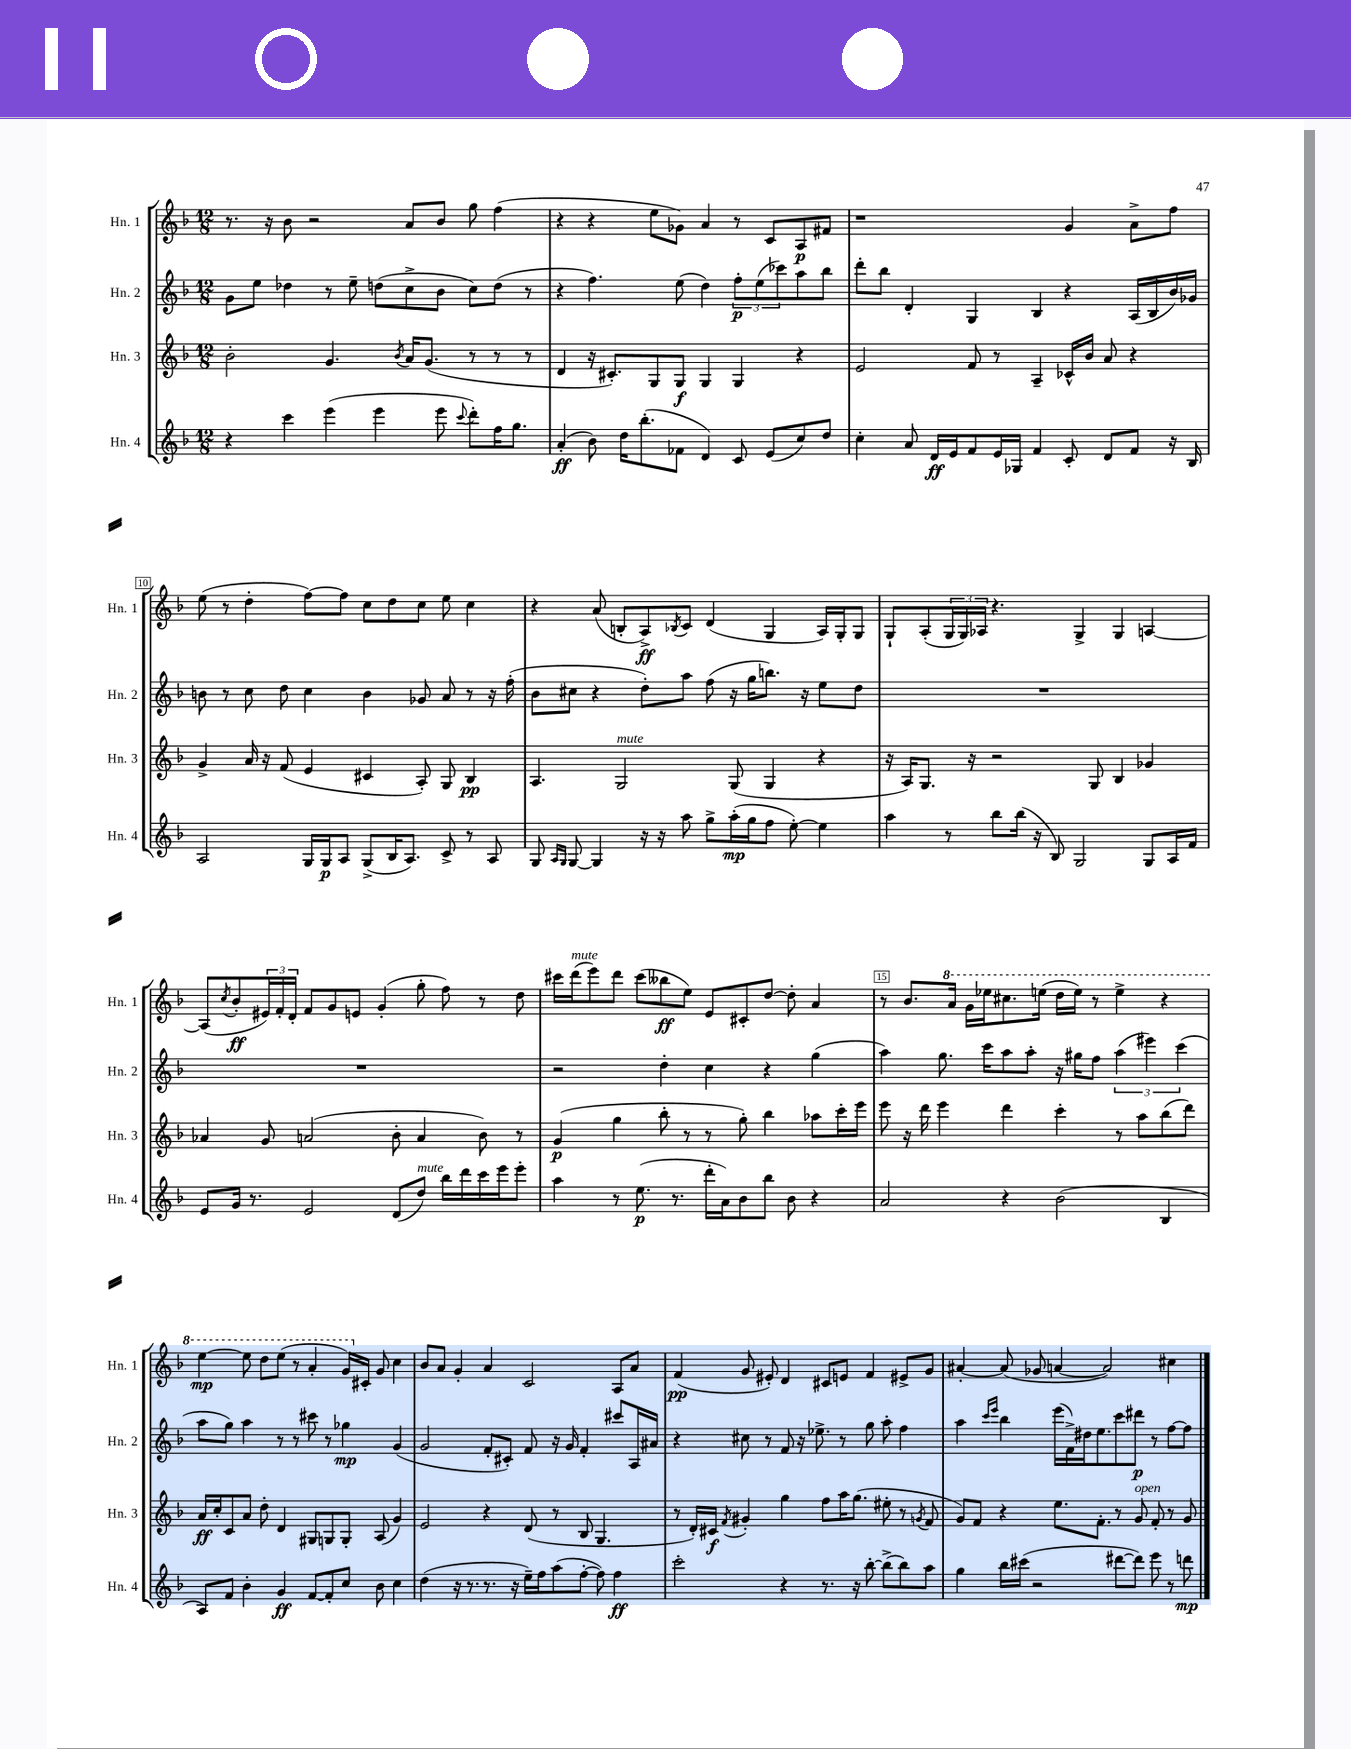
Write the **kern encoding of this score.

**kern	**dynam	**kern	**dynam	**kern	**dynam	**kern	**dynam
*part4	*part4	*part3	*part3	*part2	*part2	*part1	*part1
*staff4	*staff4	*staff3	*staff3	*staff2	*staff2	*staff1	*staff1
*I"Hn. 4	*	*I"Hn. 3	*	*I"Hn. 2	*	*I"Hn. 1	*
*I'Hn. 4	*	*I'Hn. 3	*	*I'Hn. 2	*	*I'Hn. 1	*
*clefG2	*	*clefG2	*	*clefG2	*	*clefG2	*
*k[b-]	*	*k[b-]	*	*k[b-]	*	*k[b-]	*
*M12/8	*	*M12/8	*	*M12/8	*	*M12/8	*
=7	=7	=7	=7	=7	=7	=7	=7
4r	.	2b-'\	.	8g\L	.	8.r	.
.	.	.	.	8ee\J	.	.	.
.	.	.	.	.	.	16r	.
4ccc\	.	.	.	4dd-X\	.	8b-\	.
.	.	.	.	.	.	2r	.
(4eee\	.	4.g/	.	8r	.	.	.
.	.	.	.	8ee~\	.	.	.
4eee\	.	.	.	(8ddn\L	.	.	.
.	.	8qb-/	.	.	.	.	.
.	.	16a/KL	.	8cc^\	.	8a/L	.
.	.	(8.g/J	.	.	.	.	.
8eee\	.	.	.	8b-\J	.	8b-/J	.
8qqccc/	.	.	.	.	.	.	.
8ddd'\L)	.	8r	.	8cc\L)	.	8gg\	.
16ff\K	.	8r	.	(8dd\J	.	(4ff\	.
8.gg\J	.	.	.	.	.	.	.
.	.	8r	.	8r	.	.	.
=8	=8	=8	=8	=8	=8	=8	=8
(4a'/	ff	4d/	.	4r	.	4r	.
8b-\)	.	16r	.	4.ff\)	.	4r	.
.	.	8.c#X'/L)	.	.	.	.	.
16dd\KL	.	.	.	.	.	.	.
(8.bb-'\	.	.	.	.	.	.	.
.	.	8G/	.	.	.	8ee\L	.
8f-X\J	.	8G/J	f	(8ee\	.	8g-X\J)	.
4d/)	.	4G/	.	4dd\)	.	4a/	.
8c/	.	4G/	.	12ff'\L	p	8r	.
.	.	.	.	(12ee\	.	.	.
(8e/L	.	.	.	.	.	8c/L	.
.	.	.	.	12ccc-X\)	.	.	.
8cc/)	.	4r	.	8aa\	.	8A/	p
8dd/J	.	.	.	8bb-\J	.	8f#X/J	.
=9	=9	=9	=9	=9	=9	=9	=9
4cc'\	.	2e/	.	8ddd'\L	.	1r	.
.	.	.	.	8bb-\J	.	.	.
8a/	.	.	.	4d'/	.	.	.
16d/LL	ff	.	.	.	.	.	.
16e/J	.	.	.	.	.	.	.
8f/	.	8f/	.	4G/	.	.	.
16e/L	.	8r	.	.	.	.	.
16G-X/JJ	.	.	.	.	.	.	.
4f/	.	4A~/	.	4B-/	.	.	.
8c'/	.	16c-X^^/LL	.	4r	.	4g/	.
.	.	16b-/JJ	.	.	.	.	.
8d/L	.	8a/	.	.	.	.	.
8f/J	.	4r	.	(16A/LL	.	8a^\L	.
.	.	.	.	16B-/	.	.	.
16r	.	.	.	16b-/)	.	8ff\J	.
16B-/	.	.	.	16g-X/JJ	.	.	.
!!LO:LB:g=z
=10	=10	=10	=10	=10	=10	=10	=10
2A/	.	4g^/	.	8bn\	.	(8ee\	.
.	.	.	.	8r	.	8r	.
.	.	16a/	.	8cc\	.	4dd'\	.
.	.	16r	.	.	.	.	.
.	.	(8f/	.	8dd\	.	.	.
16G/LL	.	4e/	.	4cc\	.	[8ff\L)	.
16G/J	p	.	.	.	.	.	.
8A/J	.	.	.	.	.	8ff\J]	.
(8G^/L	.	4c#X/	.	4b\	.	8cc\L	.
16B-/K	.	.	.	.	.	8dd\	.
8.A/J)	.	.	.	.	.	.	.
.	.	8A'/)	.	8g-X/	.	8cc\J	.
8c^/	.	8G/	.	8a/	.	8ee\	.
8r	.	4B-/	pp	8r	.	4cc\	.
8A/	.	.	.	16r	.	.	.
.	.	.	.	(16ff'\	.	.	.
=11	=11	=11	=11	=11	=11	=11	=11
8G/	.	4.A/	.	8b-\L	.	4r	.
16qqA/LL	.	.	.	.	.	.	.
16qqG/JJ	.	.	.	.	.	.	.
[8G/	.	.	.	8cc#X\J	.	.	.
4G/]	.	.	.	4r	.	(8a/	.
!	!	!LO:TX:a:i:t=mute	!	!	!	!	!
.	.	2G/	.	.	.	8Bn'/L	.
16r	.	.	.	8dd'\L)	.	8A^/)	ff
16r	.	.	.	.	.	.	.
.	.	.	.	.	.	8qB-X/	.
8aa\	.	.	.	8aa\J	.	8c/J	.
8gg^\L	.	.	.	(8ff\	.	(4d/	.
(16aa'\L	mp	(8G/	.	16r	.	.	.
16gg\J	.	.	.	16gg\KL	.	.	.
8ff\J	.	4G/	.	8.bbn\J)	.	4G/	.
[8ee'\)	.	.	.	.	.	.	.
.	.	.	.	16r	.	.	.
4ee\]	.	4r	.	8ee\L	.	16A/LL)	.
.	.	.	.	.	.	16G'/J	.
.	.	.	.	8dd\J	.	8G/J	.
=12	=12	=12	=12	=12	=12	=12	=12
4aa\	.	16r	.	1.r	.	8G`/L	.
.	.	16A/KL)	.	.	.	.	.
.	.	8.G/J	.	.	.	(8A'/	.
8r	.	.	.	.	.	24G/L	.
.	.	.	.	.	.	24G/)	.
.	.	16r	.	.	.	.	.
.	.	.	.	.	.	24A-X/JJ	.
8bb-\L	.	2r	.	.	.	4.r	.
(16bb-\Jk	.	.	.	.	.	.	.
16r	.	.	.	.	.	.	.
8B-/)	.	.	.	.	.	.	.
2G/	.	.	.	.	.	4G^/	.
.	.	8G/	.	.	.	.	.
.	.	4B-/	.	.	.	4G/	.
8G/L	.	4g-X/	.	.	.	[4An/	.
16A/L	.	.	.	.	.	.	.
16f/JJ	.	.	.	.	.	.	.
!!LO:LB:g=z
=13	=13	=13	=13	=13	=13	=13	=13
8e/L	.	4a-X/	.	1.r	.	(8A/L]	.
.	.	.	.	.	.	8qcc/	.
16g/Jk	.	.	.	.	.	8b-'/	ff
8.r	.	.	.	.	.	.	.
.	.	8g/	.	.	.	24e#X/L)	.
.	.	.	.	.	.	24f'/	.
.	.	.	.	.	.	24d'/JJ	.
2e/	.	(2an/	.	.	.	8f/L	.
.	.	.	.	.	.	8g/	.
.	.	.	.	.	.	8en/J	.
.	.	.	.	.	.	(4g'/	.
(8d/L	.	8b-'\	.	.	.	.	.
!LO:TX:a:i:t=mute	!	!	!	!	!	!	!
8dd/J)	.	4a/	.	.	.	8gg'\	.
16bb-\LL	.	.	.	.	.	8ff\)	.
16ddd\	.	.	.	.	.	.	.
16ccc\	.	8b-\)	.	.	.	8r	.
16eee\J	.	.	.	.	.	.	.
8eee'\J	.	8r	.	.	.	8dd\	.
=14	=14	=14	=14	=14	=14	=14	=14
4aa\	.	(4g/	p	2r	.	16ccc#X\LL	.
!	!	!	!	!	!	!LO:TX:a:i:t=mute	!
.	.	.	.	.	.	(16ddd\J	.
.	.	.	.	.	.	8eee\)	.
8r	.	4gg\	.	.	.	8ddd\J	.
(8.ee\	p	.	.	.	.	(8ccc#\L	.
.	.	8bb-'\	.	4dd'\	.	8bb--X\	ff
8.r	.	.	.	.	.	.	.
.	.	8r	.	.	.	8ee\J)	.
16ddd'\LL	.	8r	.	4cc\	.	8e/L	.
16a\J)	.	.	.	.	.	.	.
8b-\	.	8gg'\)	.	.	.	8c#X'/	.
8bb-\J	.	4bb-\	.	4r	.	[8dd/J	.
8b-\	.	.	.	.	.	8dd'\]	.
4r	.	8aa-X\L	.	(4gg\	.	4a/	.
.	.	16ccc'\L	.	.	.	.	.
.	.	16eee\JJ	.	.	.	.	.
=15	=15	=15	=15	=15	=15	=15	=15
2a/	.	8eee\	.	4aa\)	.	8r	.
.	.	16r	.	.	.	8.b-/L	.
.	.	16ddd\	.	.	.	.	.
.	.	4eee\	.	8.gg\	.	.	.
*	*	*	*	*	*	*8va	*
.	.	.	.	.	.	16aa/Jk	.
.	.	.	.	.	.	16gg\LL	.
.	.	.	.	16ccc\KL	.	16eee-X\J	.
4r	.	4ddd\	.	8aa\	.	8.ccc#X\	.
.	.	.	.	8aa'\J	.	.	.
.	.	.	.	.	.	(16eeen\Jk	.
(2b-\	.	4ccc'\	.	16r	.	16ddd\LL	.
.	.	.	.	16gg#X\KL	.	16eee\JJ)	.
.	.	.	.	8ff\J	.	8r	.
.	.	8r	.	(6aa\	.	4eee^\	.
.	.	8aa\L	.	.	.	.	.
.	.	.	.	6eee#X\)	.	.	.
4B-/	.	(8bb-\	.	.	.	4r	.
.	.	.	.	(6ccc\	.	.	.
.	.	8ddd\J)	.	.	.	.	.
!!LO:LB:g=z
=16	=16	=16	=16	=16	=16	=16	=16
8A/L)	.	16a/LL	ff	8aa\L	.	[4eee\	mp
.	.	16cc'/J	.	.	.	.	.
8f/J	.	8c/	.	8gg\J)	.	.	.
4b-'\	.	8a/J	.	4aa\	.	8eee\]	.
.	.	8dd'\	.	.	.	8ddd\L	.
4g/	ff	4d/	.	8r	.	(8eee\J	.
.	.	.	.	8r	.	8r	.
[8f/L	.	8G#X/L	.	8ccc#X\	.	4aa'/	.
8f'/]	.	8Gn/	.	8r	.	.	.
8cc/J	.	8G'/J	.	4gg-X\	mp	16gg/LL)	.
*	*	*	*	*	*	*X8va	*
.	.	.	.	.	.	16c#X'/JJ	.
8b-\	.	(8A/	.	.	.	8g/	.
4cc\	.	4g/)	.	(4g/	.	4cc\	.
=17	=17	=17	=17	=17	=17	=17	=17
(4dd\	.	2e/	.	2g/	.	8b-/L	.
.	.	.	.	.	.	8a/J	.
16r	.	.	.	.	.	4g'/	.
8.r	.	.	.	.	.	.	.
8.r	.	4r	.	8f'/L	.	4a/	.
.	.	.	.	8c#X'/J)	.	.	.
16r	.	.	.	.	.	.	.
16ee~\LL)	.	(8d/	.	8f/	.	2c/	.
16ff\J	.	.	.	.	.	.	.
(8aa\	.	8r	.	16r	.	.	.
.	.	.	.	16g/	.	.	.
[8ff'\J	.	8B-/	.	4f'/	.	.	.
8ff\])	.	4.G/	.	.	.	.	.
4ff\	ff	.	.	8ccc#X/L	.	8A/L	.
.	.	.	.	16A/L	.	8a/J	.
.	.	.	.	16a#X/JJ	.	.	.
=18	=18	=18	=18	=18	=18	=18	=18
2ccc'\	.	8r	.	4r	.	(4f/	pp
.	.	16d'/LL)	.	.	.	.	.
.	.	16c#X/JJ	f	.	.	.	.
.	.	8qf/	.	.	.	.	.
.	.	4g#X'/	.	8cc#X\	.	8g/	.
.	.	.	.	8r	.	8e#X'/)	.
4r	.	4gg\	.	8f/	.	4d/	.
.	.	.	.	16r	.	.	.
.	.	.	.	8.ee-X^\	.	.	.
8.r	.	8ff\L	.	.	.	8c#X/L	.
.	.	16aa\K	.	8r	.	8en/J	.
16r	.	(8.gg\J	.	.	.	.	.
[8bb-'\	.	.	.	8gg\	.	4f/	.
(8bb-^\L]	.	8ee#X'\	.	8aa'\	.	.	.
8bb-\)	.	8r	.	4ff\	.	8e#X^/L	.
.	.	8qgn/	.	.	.	.	.
8aa\J	.	8f/	.	.	.	8g/J	.
=19	=19	=19	=19	=19	=19	=19	=19
4gg\	.	8g/L)	.	4aa\	.	[4a#X'/	.
.	.	8f/J	.	.	.	.	.
.	.	.	.	16qqccc/LL	.	.	.
.	.	.	.	16qqeee/JJ	.	.	.
16bb-\LL	.	4r	.	4bb-\	.	(8a#/]	.
(16ccc#X\JJ	.	.	.	.	.	.	.
2r	.	.	.	.	.	8g-X/	.
.	.	8.ee\L	.	(16eee\LL	.	[4an/	.
.	.	.	.	16f^\)	.	.	.
.	.	.	.	16dd#X\J	.	.	.
.	.	8.f'\J	.	8.ee\	.	.	.
.	.	.	.	.	.	2a/])	.
[8ddd#X\L	.	8r	.	8ccc\	.	.	.
!	!	!LO:TX:a:i:t=open	!	!	!	!	!
8ddd#\J])	.	8g/	.	8ddd#X\J	p	.	.
8eee\	.	8f'/	.	8r	.	.	.
8r	.	8r	.	[8ff\L	.	4cc#X\	.
8dddn\	mp	8g/	.	8ff\J]	.	.	.
==	==	==	==	==	==	==	==
*-	*-	*-	*-	*-	*-	*-	*-
